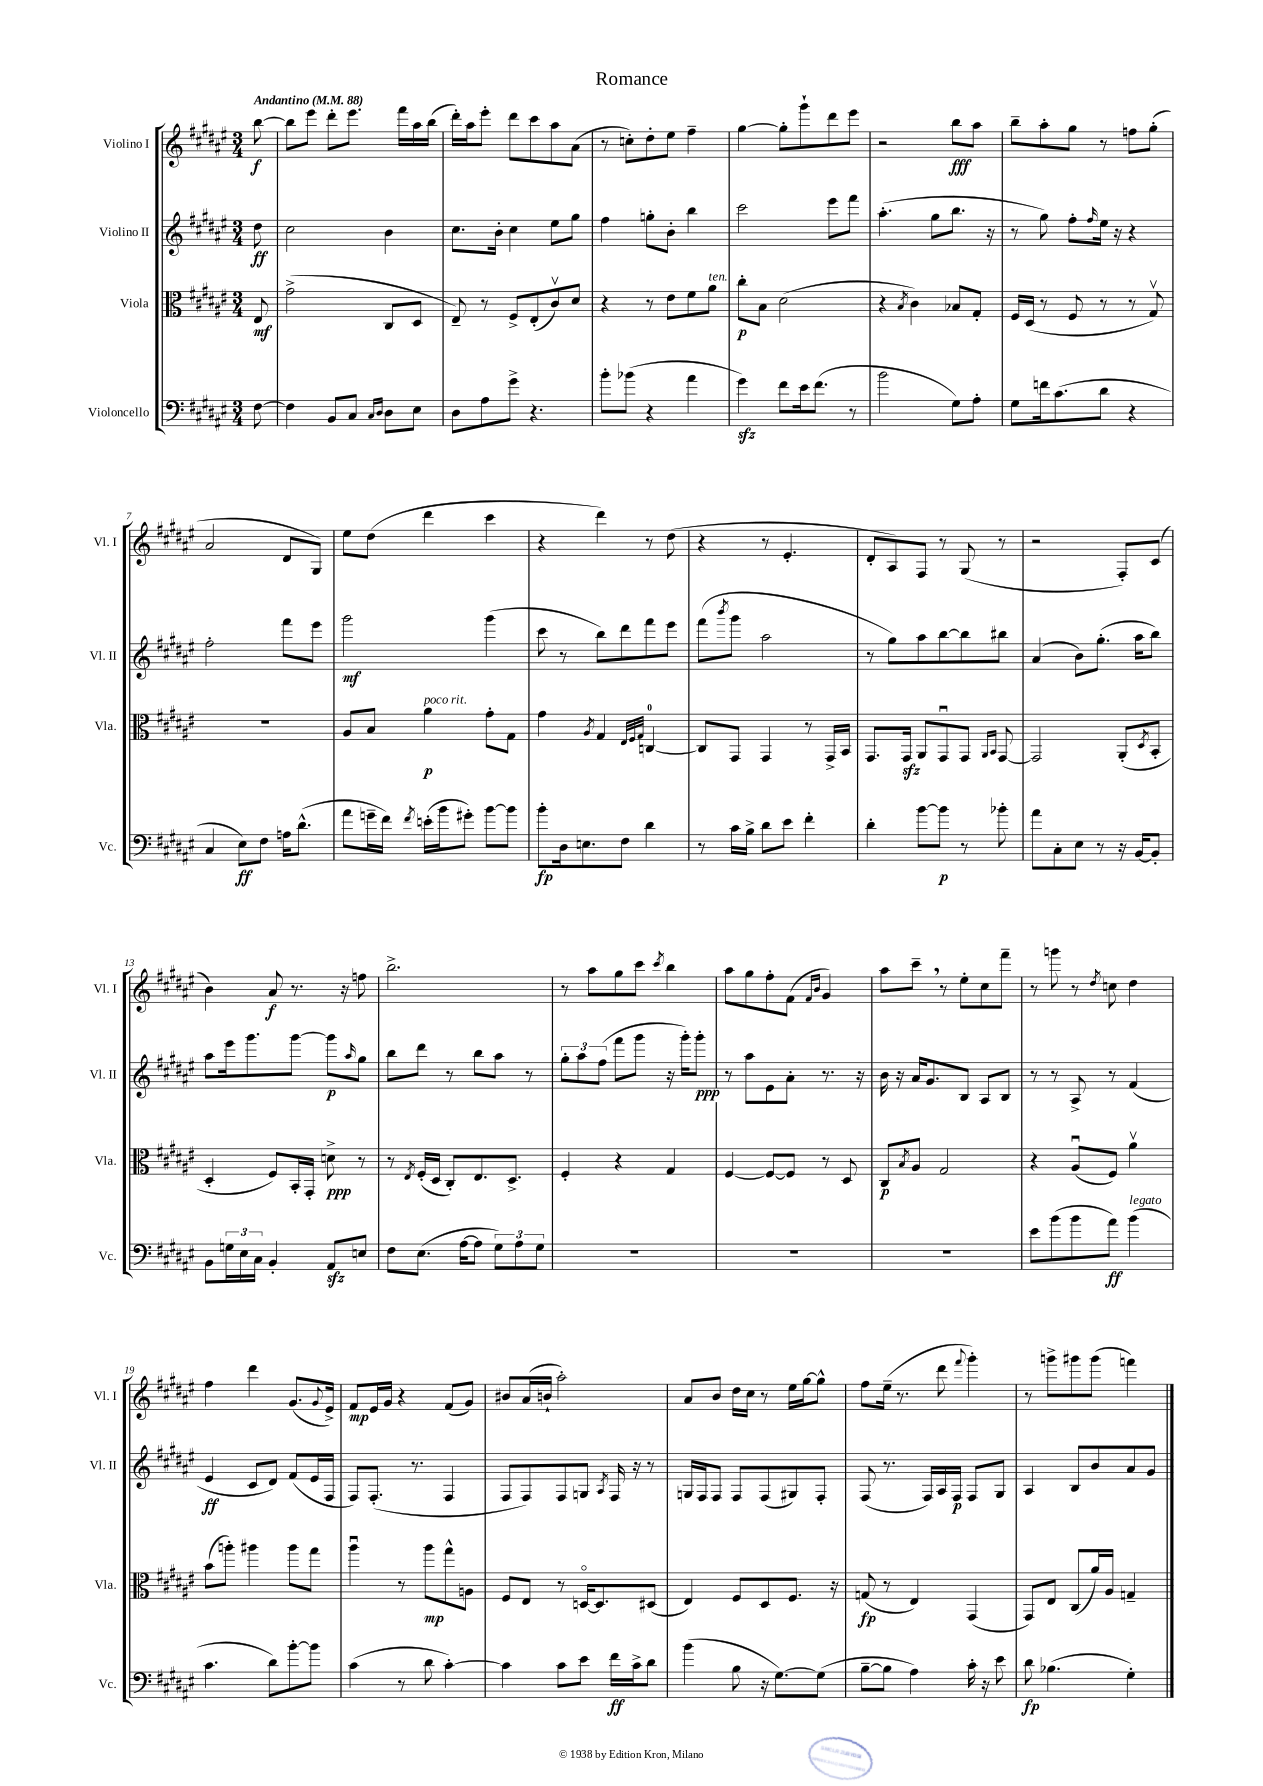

**kern	**kern	**kern	**kern
*staff4	*staff3	*staff2	*staff1
*clefF4	*clefC3	*clefG2	*clefG2
*k[f#c#g#d#a#e#]	*k[f#c#g#d#a#e#]	*k[f#c#g#d#a#e#]	*k[f#c#g#d#a#e#]
*M3/4	*M3/4	*M3/4	*M3/4
*MM88	*MM88	*MM88	*MM88
[8F#	8E#	8dd#	[8bb
=	=	=	=
4F#]	(2g#^	2cc#	8bb]
.	.	.	8eee#
8BB	.	.	8ddd#'
8C#	.	.	8.eee#
16qqC#	.	.	.
16qqD#	.	.	.
8D#	8C#	4b	.
.	.	.	16fff#
8E#	8D#	.	16aa#
.	.	.	(16bb
=	=	=	=
8D#	8E#~)	8.cc#	16ddd#')
.	.	.	16aa#
8A#	8r	.	8eee#'
.	.	16b'	.
8g#^	8F#^	4cc#	8ddd#
4.r	(8E#'	.	8ccc#
.	8c#v)	8ee#	8aa#
.	8d#	8gg#	(8a#
=	=	=	=
8b'	4r	4ff#	8r
(8b-	.	.	8cc')
4r	8r	8gg'	8dd#'
.	8e#	8b'	8ee#
4a#	8f#	4bb	4ff#~
.	8a#	.	.
=	=	=	=
4g#)	8cc#'	2ccc#	[4gg#
.	8B	.	.
8f#	(2d#	.	8gg#']
16e#	.	.	8ggg#`
(8.f#	.	.	.
.	.	8eee#	8ddd#
8r	.	8fff#	8eee#
=	=	=	=
2b	4r	(4.aa#'	2r
.	8qB	.	.
.	4c#)	.	.
.	.	8gg#	.
8G#)	8B-	8.bb	8bb
8A#'	8G#'	.	8aa#
.	.	16r	.
=	=	=	=
8G#	16F#	8r	8bb~
.	(16D#	.	.
16f	8r	8gg#)	8aa#'
(8.c#	.	.	.
.	8F#	8ff#'	8gg#
.	.	16qqff#	.
8d#	8r	16ee#	8r
.	.	16r	.
4r	8r	4r	8ff
.	8G#v)	.	(8gg#'
=	=	=	=
4C#	2.r	2ff#'	2a#
8E#)	.	.	.
8F#	.	.	.
16A	.	8fff#	8d#
(8.d#^^	.	.	.
.	.	8eee#	8G#)
=	=	=	=
8a#	8A#	2ggg#	8ee#
16g~	8B	.	(8dd#
16f#)	.	.	.
8qf#	.	.	.
(16e'	4a#	.	4ddd#
16b	.	.	.
8g#')	.	.	.
[8b	8g#'	(4ggg#	4ccc#
8b]	8G#	.	.
=	=	=	=
8b'	4g#	8ccc#	4r
16D#	.	8r	.
8.E	.	.	.
.	8qA#	.	.
.	4G#	8bb)	4ddd#)
8F#	.	8ddd#	.
.	32qqE#	.	.
.	32qqF#	.	.
.	32qqG#	.	.
4d#	[4C	8fff#	8r
.	.	8eee#	(8dd#
=	=	=	=
8r	8C]	(8fff#	4r
.	.	8qbbb	.
16c#	8GG#	8ggg#	.
16B^	.	.	.
8d#	4GG#	2aa#	8r
8e#	.	.	4.e#'
4f#'	8r	.	.
.	16GG#^	.	.
.	16BB	.	.
=	=	=	=
4d#'	8.GG#	8r	8d#'
.	.	8gg#)	8A#)
.	16GG#	.	.
[8b	8AA#	8aa#	8F#
8b]	8GG#u	[8bb	8r
8r	8GG#	8bb]	(8G#
.	16qqAA#	.	.
.	16qqBB	.	.
8b-'	[8GG#	8bb#	8r
=	=	=	=
8a#	2GG#]	(4a#	2r
8C#'	.	.	.
8E#	.	8b)	.
8r	.	(8.gg#'	.
16r	(8AA#'	.	8F#')
[16BB	.	16aa#	.
.	8qD#	.	.
8BB']	8BB'	8bb)	(8c#
=	=	=	=
8BB	4D#'	8aa#	4b)
24G	.	16eee#	.
24E#	.	.	.
.	.	8.ggg#	.
24C#	.	.	.
4BB'	8F#)	.	8a#
.	16BB'	[8ggg#	8.r
.	16GG#'	.	.
8AA#	8d^	8ggg#]	.
.	.	.	16r
.	.	16qqaa#	.
8E	8r	8gg#	8ff
=	=	=	=
8F#	8r	8bb	2.bb^
.	8qE#	.	.
(8.E#	(16F#'	8ddd#	.
.	16D#	.	.
.	8C#')	8r	.
[16A#	.	.	.
8A#]	8.E#	8bb	.
12G#)	.	8aa#	.
.	8.D#^	.	.
12A#	.	.	.
.	.	8r	.
12G#	.	.	.
=	=	=	=
2.r	4F#'	12gg#'	8r
.	.	12aa#	.
.	.	.	8aa#
.	.	(12ff#	.
.	4r	8fff#	8gg#
.	.	8ggg#	8ccc#
.	.	.	8qccc#
.	4G#	16r	4bb
.	.	16ggg#')	.
.	.	8ggg#'	.
=	=	=	=
2.r	[4F#	8r	8aa#
.	.	8aa#	8gg#
.	8F#_	8e#	8ff#'
.	8F#]	8a#'	(8f#
.	.	.	16qqf#
.	.	.	16qqb
.	8r	8.r	4g#)
.	8D#	.	.
.	.	16r	.
=	=	=	=
2.r	8C#	16b	8aa#
.	.	16r	.
.	8qB	.	.
.	8A#	16a#	8ccc#~
.	.	8.g#	.
.	2G#	.	8r
.	.	8B	8ee#'
.	.	8A#	8cc#
.	.	8B	8fff#~
=	=	=	=
8e#	4r	8r	8r
(8b	.	8r	8ggg
8b	(8A#u	8A#^	8r
.	.	.	8qdd#
8a#)	8F#)	8r	8cc
(4b	4a#v	(4f#	4dd#
=	=	=	=
4.c#	(8b	4e#	4ff#
.	8aa')	.	.
.	4aa#	8c#	4ddd#
8d#)	.	8d#)	.
[8b'	8aa#	(8f#	(8.g#
8b]	8gg#	16e#	.
.	.	.	8qqg#
.	.	16F#	16e#^)
=	=	=	=
(4c#	4aa#u	8F#)	8f#
.	.	(8.F#'	16e#
.	.	.	16g#
8r	8r	.	4r
.	.	8.r	.
8d#	8aa#	.	.
[4c#')	8gg#^^	4F#	(8f#
.	8A	.	8g#)
=	=	=	=
4c#]	8F#	8F#	8b#
.	8E#	8F#)	(16a#
.	.	.	16b`
8c#	8r	8F#	2aa#')
8e#	[16Do	8G	.
.	8.D]	.	.
.	.	8qA#	.
16f#	.	16F#	.
16c#^	.	16r	.
8d#	(8D#	8r	.
=	=	=	=
(4b	4E#)	16G	8a#
.	.	16F#	.
.	.	8F#	8b
8B	8F#	8F#	16dd#
.	.	.	16cc#
16r	8D#	(8F#	8r
[8.G#)	.	.	.
.	8.F#	8G#)	16ee#
.	.	.	[16gg#
(8G#]	.	8F#'	8gg#^^]
.	16r	.	.
=	=	=	=
[8B~	(8G	(8F#	8ff#
8B]	8r	8.r	(16ee#~
.	.	.	8.r
4A#)	4E#)	.	.
.	.	16F#)	.
.	.	16A#	8ddd#
.	.	16F#	.
.	.	.	8qqfff#
16c#'	(4GG#	8F#	4ggg#')
16r	.	.	.
8e#	.	8G#	.
=	=	=	=
8d#	8GG#)	4A#	8r
(4.B-	8E#	.	8ggg^
.	(8C#	8B	8ggg#
.	16a#)	8b	(8ggg#
.	16A#	.	.
4G#')	4G~	8a#	4fff)
.	.	8g#	.
==	==	==	==
*-	*-	*-	*-
